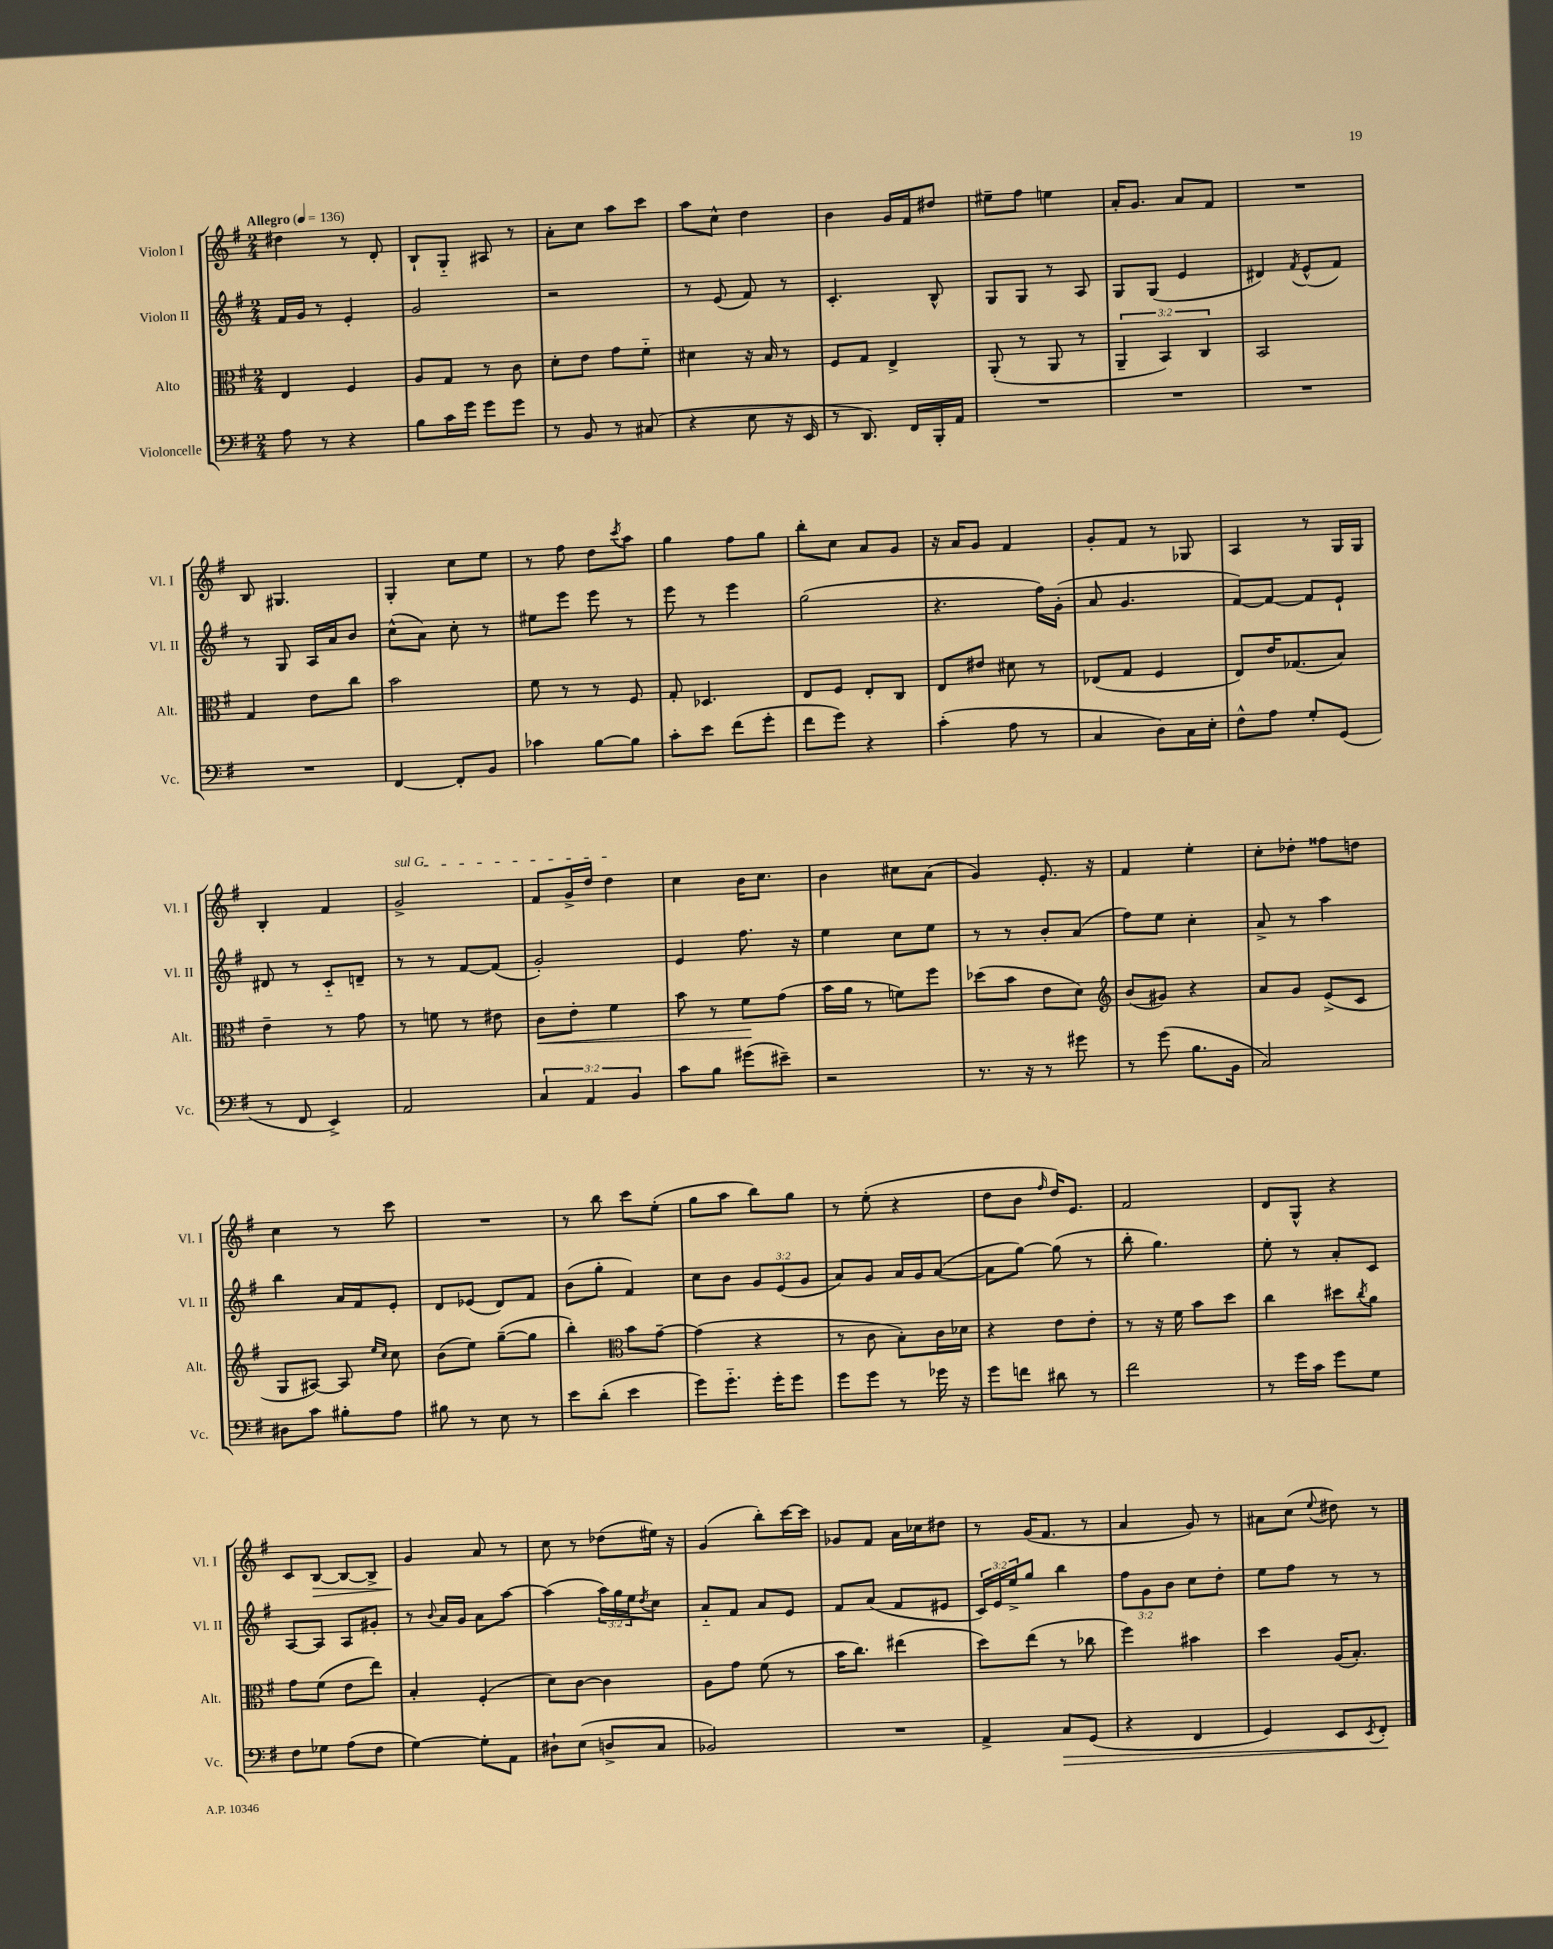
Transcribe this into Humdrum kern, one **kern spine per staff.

**kern	**dynam	**kern	**dynam	**kern	**kern	**dynam
*part4	*part4	*part3	*part3	*part2	*part1	*part1
*staff4	*staff4	*staff3	*staff3	*staff2	*staff1	*staff1
*I"Violoncelle	*	*I"Alto	*	*I"Violon II	*I"Violon I	*
*I'Vc.	*	*I'Alt.	*	*I'Vl. II	*I'Vl. I	*
*clefF4	*	*clefC3	*	*clefG2	*clefG2	*
*k[f#]	*	*k[f#]	*	*k[f#]	*k[f#]	*
*M2/4	*	*M2/4	*	*M2/4	*M2/4	*
*MM136	*	*MM136	*	*MM136	*MM136	*
=1	=1	=1	=1	=1	=1	=1
!	!	!	!	!	!LO:TX:a:B:t=Allegro	!
8A\	.	4E/	.	16f#/LL	4dd#X\	.
.	.	.	.	16g/JJ	.	.
8r	.	.	.	8r	.	.
4r	.	4F#/	.	4e'/	8r	.
.	.	.	.	.	8d'/	.
=2	=2	=2	=2	=2	=2	=2
8B\L	.	8A/L	.	2g/	8B`/L	.
16c\L	.	8G/J	.	.	8G/J	.
16g\JJ	.	.	.	.	.	.
8g\L	.	8r	.	.	8A#X/	.
8g\J	.	8c\	.	.	8r	.
=3	=3	=3	=3	=3	=3	=3
8r	.	8d'\L	.	2r	8a'\L	.
8BB/	.	8e\J	.	.	8cc\J	.
8r	.	8g\L	.	.	8aa\L	.
(8C#X/	.	8f#\J	.	.	8ccc\J	.
=4	=4	=4	=4	=4	=4	=4
4r	.	4d#X\	.	8r	8aa\L	.
.	.	.	.	(8e/	8cc^^\J	.
8E\	.	16r	.	8f#/)	4dd\	.
.	.	16B/	.	.	.	.
16r	.	8r	.	8r	.	.
16EE/	.	.	.	.	.	.
=5	=5	=5	=5	=5	=5	=5
8r	.	8F#/L	.	4.c'/	4b\	.
8.DD/)	.	8G/J	.	.	.	.
.	.	4E^/	.	.	16g/LL	.
16FF#/LL	.	.	.	.	16f#/J	.
16BBB'/	.	.	.	8B^^/	8dd#X/J	.
16AA/JJ	.	.	.	.	.	.
=6	=6	=6	=6	=6	=6	=6
2r	.	(8AA'/	.	8G/L	8ee#X~\L	.
.	.	8r	.	8G/J	8ff#\J	.
.	.	8AA/	.	8r	4een\	.
.	.	8r	.	8A/	.	.
=7	=7	=7	=7	=7	=7	=7
2r	.	6AA~/	.	8G/L	16a'/KL	.
.	.	.	.	.	8.g/J	.
.	.	.	.	(8G/J	.	.
.	.	6BB/)	.	.	.	.
.	.	.	.	4e/	8a/L	.
.	.	6C/	.	.	.	.
.	.	.	.	.	8f#/J	.
=8	=8	=8	=8	=8	=8	=8
2r	.	2BB/	.	4d#X/)	2r	.
.	.	.	.	8qf#/	.	.
.	.	.	.	(8e^^/L	.	.
.	.	.	.	8f#/J)	.	.
!!LO:LB:g=z
=9	=9	=9	=9	=9	=9	=9
2r	.	4G/	.	8r	8B/	.
.	.	.	.	8G/	4.G#X/	.
.	.	8e\L	.	16A/LL	.	.
.	.	.	.	16a/J	.	.
.	.	8cc\J	.	8b/J	.	.
=10	=10	=10	=10	=10	=10	=10
[4FF#/	.	2b\	.	(8cc^^\L	4G'/	.
.	.	.	.	8a\J)	.	.
8FF#'/L]	.	.	.	8cc'\	8cc\L	.
8BB/J	.	.	.	8r	8ee\J	.
=11	=11	=11	=11	=11	=11	=11
4c-X\	.	8f#\	.	8ee#X\L	8r	.
.	.	8r	.	8eee\J	8ff#\	.
[8B\L	.	8r	.	8eee\	8dd\L	.
.	.	.	.	.	8qccc/	.
8B\J]	.	8F#/	.	8r	8aa\J	.
=12	=12	=12	=12	=12	=12	=12
8c'\L	.	8G'/	.	8eee\	4gg\	.
8e\J	.	4.D-X/	.	8r	.	.
(8f#\L	.	.	.	4eee\	8ff#\L	.
8g'\J	.	.	.	.	8gg\J	.
=13	=13	=13	=13	=13	=13	=13
8f#\L	.	8E/L	.	(2gg\	8bb'\L	.
8g\J)	.	8F#/J	.	.	8cc\J	.
4r	.	8E'/L	.	.	8a/L	.
.	.	8C/J	.	.	8g/J	.
=14	=14	=14	=14	=14	=14	=14
(4c'\	.	8E/L	.	4.r	16r	.
.	.	.	.	.	16a/KL	.
.	.	8e#X/J	.	.	8g/J	.
8A\	.	8d#X\	.	.	4f#/	.
8r	.	8r	.	16ff#\LL)	.	.
.	.	.	.	(16g'\JJ	.	.
=15	=15	=15	=15	=15	=15	=15
4C/	.	(8E-X/L	.	8a/	8g'/L	.
.	.	8G/J	.	4.g/	8f#/J	.
8D\L)	.	4F#/	.	.	8r	.
16C\L	.	.	.	.	8G-X/	.
16E'\JJ	.	.	.	.	.	.
=16	=16	=16	=16	=16	=16	=16
8F#^^\L	.	8E/L)	.	[8f#/L)	4A/	.
8A\J	.	16e/K	.	8f#/J_	.	.
.	.	(8.G-X/	.	.	.	.
8G'/L	.	.	.	8f#/L]	8r	.
(8GG/J	.	8B/J)	.	8e`/J	16G/LL	.
.	.	.	.	.	16G/JJ	.
!!LO:LB:g=z
=17	=17	=17	=17	=17	=17	=17
8r	.	4e~\	.	8d#X/	4B'/	.
8FF#/	.	.	.	8r	.	.
4EE^/)	.	8r	.	8c/L	4f#/	.
.	.	8g\	.	8dn~/J	.	.
=18	=18	=18	=18	=18	=18	=18
!	!	!	!	!	!LO:TX:a:i:t=sul G	!
2AA/	.	8r	.	8r	2g^/	.
.	.	8fn\	.	8r	.	.
.	.	8r	.	[8f#/L	.	.
.	.	8e#X\	.	(8f#/J]	.	.
=19	=19	=19	=19	=19	=19	=19
!	!	!	!LO:HP:b	!	!	!
6C/	.	8c\L	<	2g'/)	8f#/L	.
.	.	8e'\J	.	.	16g^/L	.
6AA/	.	.	.	.	.	.
.	.	.	.	.	16dd/JJ	.
.	.	4f#\	.	.	4dd\	.
6BB/	.	.	.	.	.	.
=20	=20	=20	=20	=20	=20	=20
8c\L	.	8b\	.	4e/	4cc\	.
8B\J	.	8r	.	.	.	.
(8g#X\L	.	8f#\L	.	8.ff#\	16b\KL	.
.	.	.	.	.	8.cc\J	.
8e#X~\J)	.	(8g\J	[	.	.	.
.	.	.	.	16r	.	.
=21	=21	=21	=21	=21	=21	=21
2r	.	16b\LL	.	4ee\	4b\	.
.	.	16a\JJ	.	.	.	.
.	.	8r	.	.	.	.
.	.	8fn\L)	.	8cc\L	8cc#X\L	.
.	.	8ff#\J	.	8ee\J	(8a\J	.
=22	=22	=22	=22	=22	=22	=22
8.r	.	(8dd-X\L	.	8r	4g/)	.
.	.	8b\J	.	8r	.	.
16r	.	.	.	.	.	.
8r	.	8e\L	.	8b'/L	8.e'/	.
8g#X\	.	8d\J)	.	(8a/J	.	.
.	.	.	.	.	16r	.
=23	=23	=23	=23	=23	=23	=23
*	*	*clefG2	*	*	*	*
8r	.	(8b/L	.	8ff#\L)	4f#/	.
(8g\	.	8g#X/J)	.	8ee\J	.	.
8.B\L	.	4r	.	4cc'\	4ee'\	.
16BB\Jk	.	.	.	.	.	.
=24	=24	=24	=24	=24	=24	=24
2C/)	.	8a/L	.	8a^/	8cc'\L	.
.	.	8g/J	.	8r	8dd-X'\J	.
.	.	(8e^/L	.	4aa\	8ff##X\L	.
.	.	8c/J	.	.	8ddn\J	.
!!LO:LB:g=z
=25	=25	=25	=25	=25	=25	=25
8D#X\L	.	8G/L	.	4bb\	4cc\	.
8c\J	.	[8A#X/J)	.	.	.	.
8B#X'\L	.	8A#/]	.	16a/LL	8r	.
.	.	.	.	16f#/J	.	.
.	.	16qqee/LL	.	.	.	.
.	.	16qqcc/JJ	.	.	.	.
8A\J	.	8cc\	.	8e'/J	8ccc\	.
=26	=26	=26	=26	=26	=26	=26
8B#X\	.	(8b\L	.	8d/L	2r	.
8r	.	8ee\J)	.	(8e-X/J	.	.
8E\	.	([8gg~\L	.	8d/L)	.	.
8r	.	8gg\J]	.	8f#/J	.	.
=27	=27	=27	=27	=27	=27	=27
8e\L	.	4bb'\)	.	(8b\L	8r	.
(8d'\J	.	.	.	8gg'\J	8bb\	.
*	*	*clefC3	*	*	*	*
4e\	.	8b\L	.	4f#/)	8ccc\L	.
.	.	[8g~\J	.	.	(8ee'\J	.
=28	=28	=28	=28	=28	=28	=28
8g\L)	.	(4g\]	.	8cc\L	8gg\L	.
8.g\J	.	.	.	8b\J	8aa\J	.
.	.	4r	.	12g/L	8bb\L)	.
16g'\KL	.	.	.	.	.	.
.	.	.	.	(12e/	.	.
8g\J	.	.	.	.	8gg\J	.
.	.	.	.	12g/J	.	.
=29	=29	=29	=29	=29	=29	=29
8g\L	.	8r	.	8a/L)	8r	.
8g\J	.	8c\	.	8g/J	(8ee'\	.
8r	.	8B'\L)	.	16a/LL	4r	.
.	.	.	.	16g/J	.	.
16g-X\	.	16c\L	.	([8a/J	.	.
16r	.	16d-X\JJ	.	.	.	.
=30	=30	=30	=30	=30	=30	=30
8g\L	.	4r	.	8a\L]	8dd\L	.
8fn\J	.	.	.	[8gg\J)	8b\J	.
.	.	.	.	.	16qqff#/	.
8d#X\	.	8e\L	.	(8gg\]	16dd/KL)	.
.	.	.	.	.	8.e/J	.
8r	.	8e'\J	.	8r	.	.
=31	=31	=31	=31	=31	=31	=31
2f#\	.	8r	.	8bb'\	2f#/	.
.	.	16r	.	4.gg\)	.	.
.	.	16f#\	.	.	.	.
.	.	8b\L	.	.	.	.
.	.	8dd\J	.	.	.	.
=32	=32	=32	=32	=32	=32	=32
8r	.	4cc\	.	8ee'\	8d/L	.
16g\LL	.	.	.	8r	8G^^/J	.
16c\JJ	.	.	.	.	.	.
8g\L	.	8dd#X\L	.	8a'/L	4r	.
.	.	8qcc/	.	.	.	.
8G\J	.	8a\J	.	8c/J	.	.
!!LO:LB:g=z
=33	=33	=33	=33	=33	=33	=33
8F#\L	.	8g\L	.	[8A/L	8c/L	.
!	!	!	!	!	!	!LO:HP:b
8G-X\J	.	(8f#\J	.	8A/J]	[8B/J	>
(8A\L	.	8e\L	.	8A/L	8B/L_	.
8F#\J	.	8ee\J)	.	8g#X'/J	8B^/J]	.
=34	=34	=34	=34	=34	=34	=34
[4G\)	.	4B'/	.	8r	4g/	.
.	.	.	.	8qqb/	.	.
.	.	.	.	16a/LL	.	.
.	.	.	.	16g/JJ	.	.
8G'\L]	.	(4F#'/	.	8a\L	8a/	]
8AA\J	.	.	.	[8aa\J	8r	.
=35	=35	=35	=35	=35	=35	=35
8D#X`\L	.	8d\L)	.	(4aa\]	8cc\	.
(8E\J	.	[8c\J	.	.	8r	.
8Dn^/L	.	4c\]	.	24aa\LL)	(8dd-X\L	.
.	.	.	.	24gg\	.	.
.	.	.	.	24ee\J	.	.
.	.	.	.	8qdd/	.	.
8C/J	.	.	.	8cc\J	16ee#X\Jk)	.
.	.	.	.	.	16r	.
=36	=36	=36	=36	=36	=36	=36
2BB-X/)	.	8A\L	.	8a/L	(4g/	.
.	.	8g\J	.	8f#/J	.	.
.	.	(8f#\	.	8a/L	8bb'\L)	.
.	.	8r	.	8e/J	[16ccc\L	.
.	.	.	.	.	16ccc\JJ]	.
=37	=37	=37	=37	=37	=37	=37
2r	.	16b\KL	.	8f#/L	8g-X/L	.
.	.	8.cc\J)	.	.	.	.
.	.	.	.	(8a/J	8f#/J	.
.	.	(4ee#X\	.	8f#/L	16a\LL	.
.	.	.	.	.	16cc-X\J	.
.	.	.	.	8e#X/J	8dd#X\J	.
=38	=38	=38	=38	=38	=38	=38
4AA^/	.	8dd\L)	.	24c/LL)	8r	.
.	.	.	.	24e/	.	.
.	.	.	.	24ee^/J	.	.
.	.	(8ee\J	.	8gg/J	(16g/KL	.
.	.	.	.	.	8.f#/J	.
!	!LO:HP:b	!	!	!	!	!
8C/L	>	8r	.	4bb\	.	.
(8GG/J	.	8cc-X\	.	.	8r	.
=39	=39	=39	=39	=39	=39	=39
4r	.	4ff#\)	.	12ff#\L	4a/	.
.	.	.	.	12g\	.	.
.	.	.	.	12b\J	.	.
4FF#/	.	4b#X\	.	8cc\L	8g/)	.
.	.	.	.	8dd'\J	8r	.
=40	=40	=40	=40	=40	=40	=40
4GG/)	.	4dd\	.	8ee\L	8a#X\L	.
.	.	.	.	8ff#\J	(8cc\J	.
.	.	.	.	.	8qqee/	.
8EE/L	.	(16A/KL	.	8r	8dd#X\)	.
.	.	8.B'/J)	.	.	.	.
8qEE/	.	.	.	.	.	.
8FF#'/J	.	.	.	8r	8r	.
.	]	.	.	.	.	.
==	==	==	==	==	==	==
*-	*-	*-	*-	*-	*-	*-
